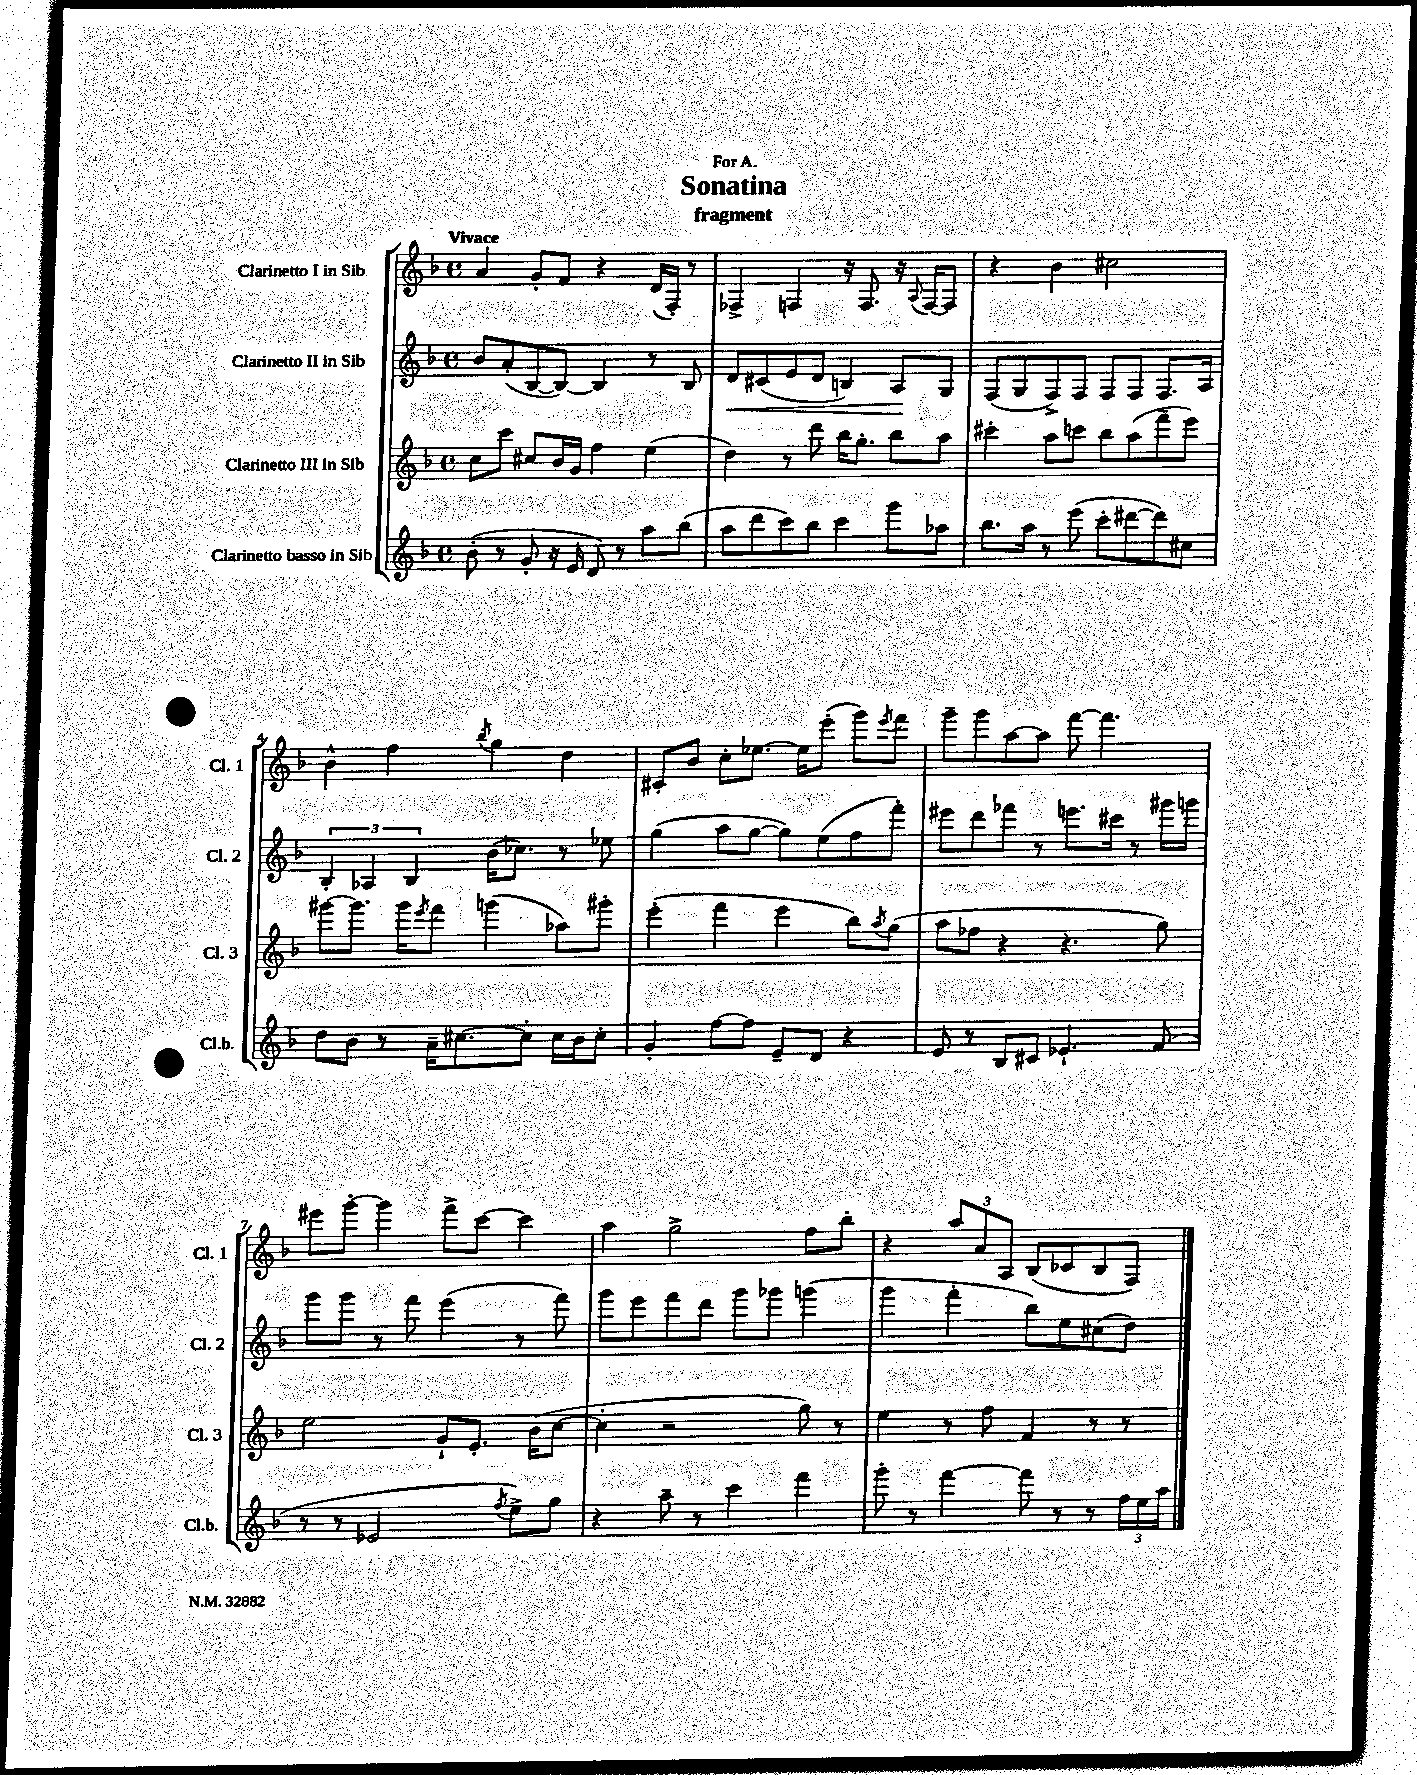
\header { title = "Sonatina" subtitle = "fragment" dedication = "For A." }
<<
\new StaffGroup <<
\new Staff = "s0" \with { instrumentName = "Clarinetto I in Sib" shortInstrumentName = "Cl. 1" } {
    \clef treble \key f \major \defaultTimeSignature \time 4/4 \tempo "Vivace"
    a'4 g'8-. f'8 r4 d'16( f16-.) r8 |
    fes4-> f4 r16 f8. r16 \appoggiatura { a8 } f16~ f8 |
    r4 bes'4 cis''2 |
    bes'4-^ f''4 \acciaccatura { bes''8 } g''4 d''4 |
    cis'8-. bes'8 c''8-. ees''8.~ ees''16 e'''8-.( g'''8) \acciaccatura { e'''8 } f'''8 |
    g'''8-- g'''8 a''8~ a''8 f'''8~ f'''4. |
    eis'''8 g'''8~-. g'''4 f'''8-> c'''8~ c'''4 |
    a''4 g''2-> f''8 bes''8-. |
    r4 \tuplet 3/2 { a''8 a'8 a8 } bes8( ces'8 bes8 f8) \bar "|." |
}
\new Staff = "s1" \with { instrumentName = "Clarinetto II in Sib" shortInstrumentName = "Cl. 2" } {
    \clef treble \key f \major \defaultTimeSignature \time 4/4
    bes'8 a'8-.( bes8~ bes8~) bes4 r8 bes8 |
    d'8\< cis'8( e'8 d'8 b4) a8\! g8 |
    f8( g8 f8->) f8 f8 f8 f8. a16 |
    \tuplet 3/2 { bes4-. aes4 bes4 } bes'16( ces''8.) r8 ees''8 |
    g''4( a''8 g''8~ g''8) e''8( f''8 f'''8-.) |
    eis'''8 d'''8 fes'''8 r8 e'''8. cis'''16 r8 gis'''16 g'''16 |
    g'''8 g'''8 r8 f'''8 e'''4( r8 f'''8) |
    g'''8 e'''8 f'''8 d'''8 g'''8 ges'''8 g'''4( |
    g'''4 f'''4-. bes''8) e''8 cis''8( d''8) \bar "|." |
}
\new Staff = "s2" \with { instrumentName = "Clarinetto III in Sib" shortInstrumentName = "Cl. 3" } {
    \clef treble \key f \major \defaultTimeSignature \time 4/4
    c''8 c'''8 cis''8 bes'16 g'16 f''4 e''4( |
    d''4) r8 d'''8 bes''16 g''8.-. bes''8 a''8 |
    cis'''4-. a''8 c'''8 bes''8 a''8( f'''8-- e'''8) |
    gis'''8~ gis'''8. gis'''16 \acciaccatura { e'''8 } f'''8 g'''4( aes''8) gis'''8-. |
    e'''4-.( f'''4 e'''4 bes''8) \acciaccatura { a''8 } g''8( |
    a''8 fes''8 r4 r4. g''8) |
    e''2 g'8-! e'8.-. bes'16( c''8~ |
    c''4-. r2 g''8) r8 |
    e''4 r8 f''8 f'4 r8 r8 \bar "|." |
}
\new Staff = "s3" \with { instrumentName = "Clarinetto basso in Sib" shortInstrumentName = "Cl.b." } {
    \clef treble \key f \major \defaultTimeSignature \time 4/4
    bes'8-.( r8 g'8-. r16 e'16 d'8) r8 a''8 bes''8( |
    a''8 d'''8 c'''8) bes''8 c'''4 g'''8 aes''8 |
    bes''8. a''16 r8 e'''8( c'''8-. dis'''8~ dis'''8) cis''8 |
    d''8 bes'8 r8 a'16-- cis''8.~ cis''8-. cis''16 bes'16 cis''8-. |
    g'4-. f''8~ f''8 e'8-- d'8 r4 |
    e'8 r8 bes8 cis'8 ees'4.-! f'8( |
    r8 r8 ees'2 \acciaccatura { f''8 } e''8->) g''8 |
    r4 a''8-- r8 c'''4 f'''4 |
    g'''8-. r8 f'''4~ f'''8 r8 r8 \tuplet 3/2 { f''16 e''16 a''16 } \bar "|." |
}
>>
>>
